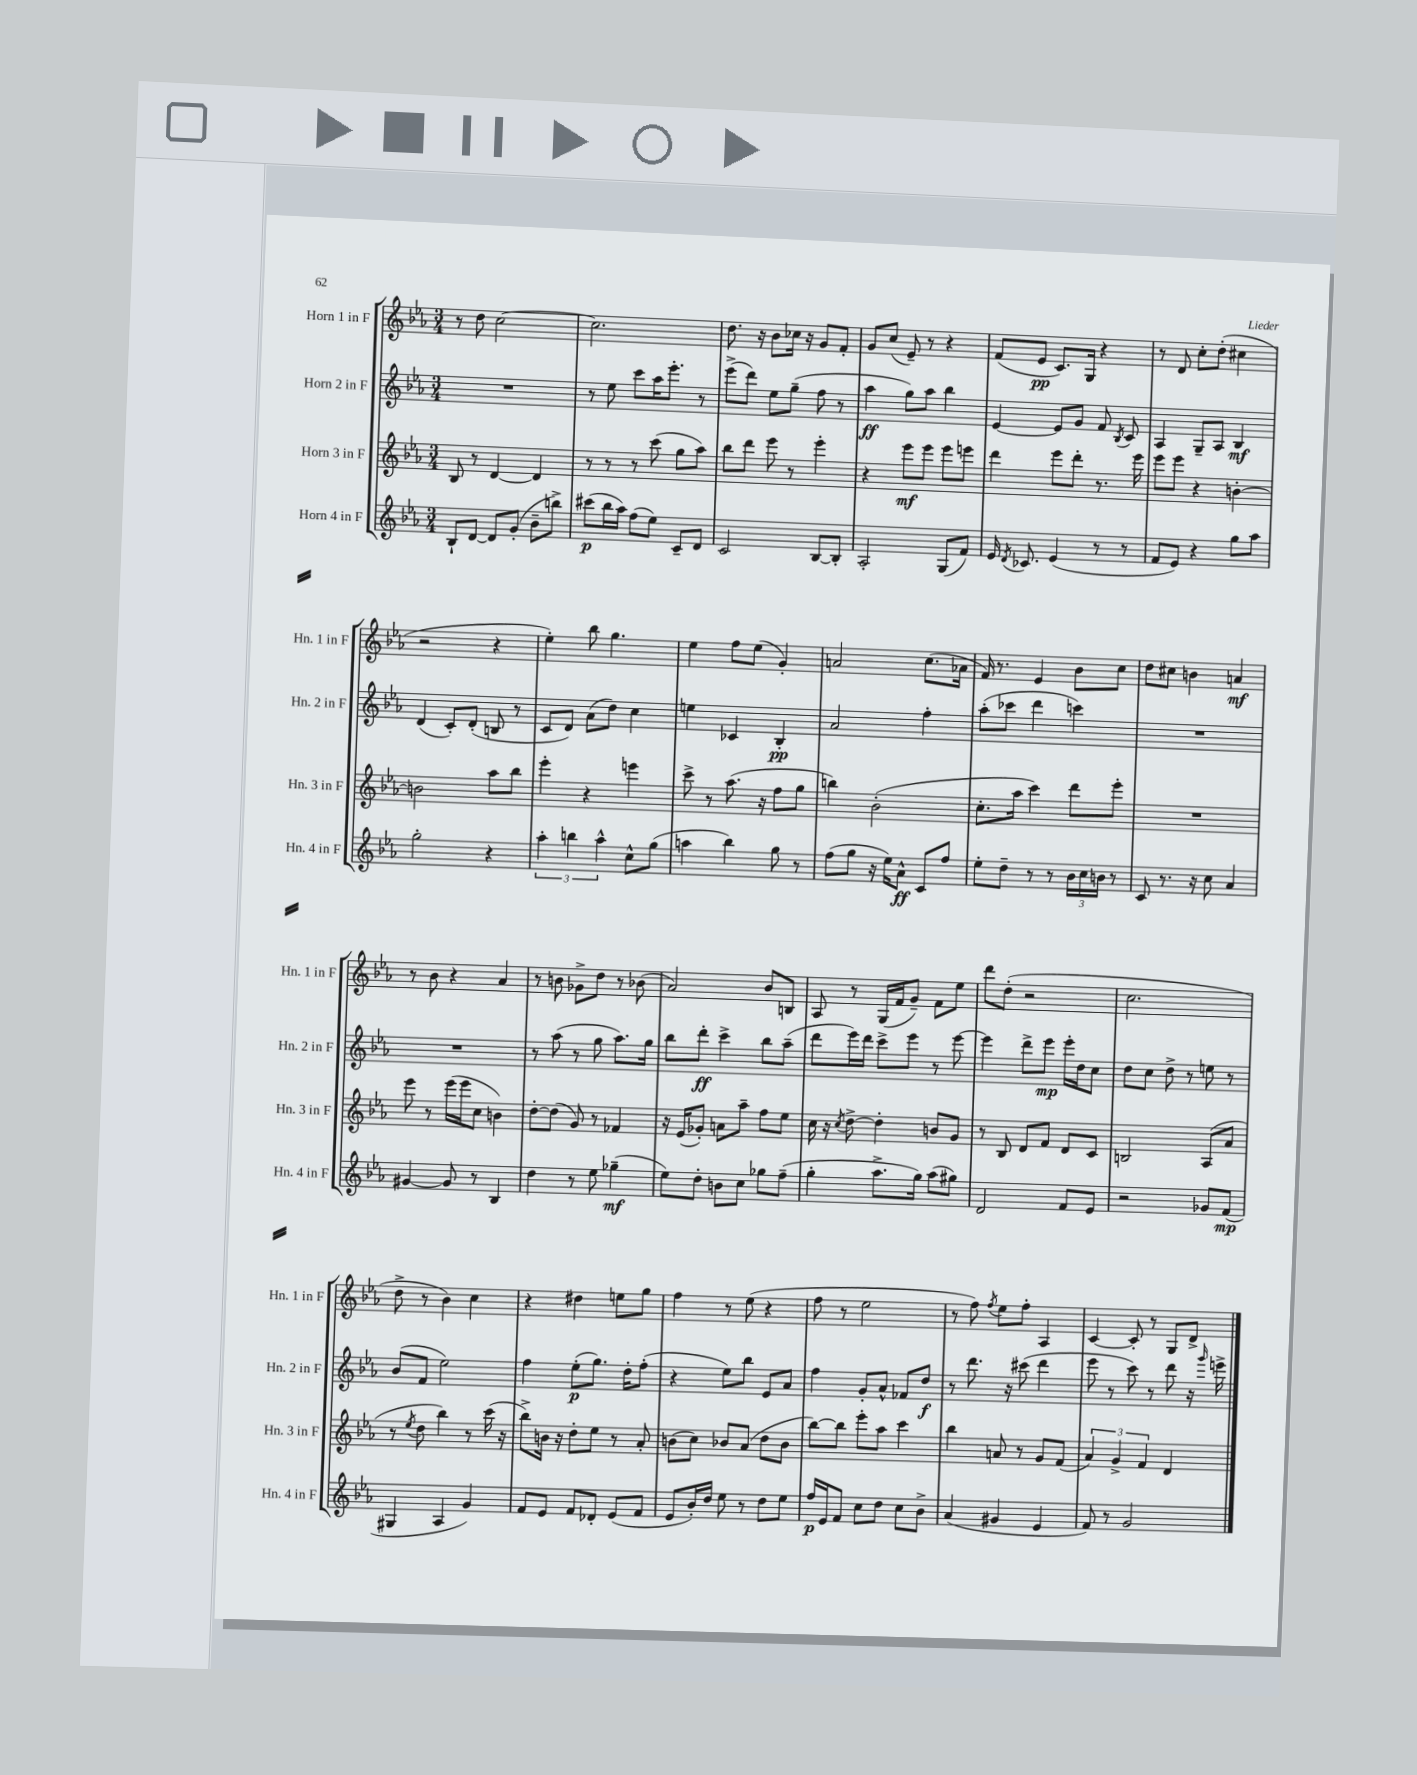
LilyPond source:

<<
\new StaffGroup <<
\new Staff = "s0" \with { instrumentName = "Horn 1 in F" shortInstrumentName = "Hn. 1 in F" } {
    \clef treble \key ees \major \numericTimeSignature \time 3/4
    \autoBeamOff r8 d''8 c''2~ |
    c''2. |
    d''8. r16 bes'8[ ces''16] r16 g'8[ f'8]-. |
    g'8[ c''8]( ees'8--) r8 r4 |
    f'8[( ees'8]\pp c'8.[) g16] r4 |
    r8 d'8 c''8[-. d''8]-.( cis''4 |
    r2 r4 |
    ees''4-.) bes''8 g''4. |
    ees''4 f''8[ ees''8]( g'4-.) |
    a'2 c''8.[( aes'16] |
    f'16) r8. ees'4 bes'8[ c''8] |
    d''8[ cis''8] b'4 a'4\mf |
    r8 bes'8 r4 aes'4 |
    r8 b'8 ges'8[-> d''8] r8 bes'8( |
    aes'2) bes'8[ b8] |
    aes8 r8 g16[( f'16 g'8]--) f'8[ ees''8] |
    d'''8[ d''8]-.( r2 |
    c''2. |
    d''8-> r8 bes'4) c''4 |
    r4 dis''4 e''8[ g''8] |
    f''4 r8 ees''8( r4 |
    f''8 r8 ees''2 |
    r8 f''8) \acciaccatura { f''8 } ees''8[ f''8]-. aes4 |
    c'4~ c'8-. r8 g8[ d'8]-> \bar "|." |
}
\new Staff = "s1" \with { instrumentName = "Horn 2 in F" shortInstrumentName = "Hn. 2 in F" } {
    \clef treble \key ees \major \numericTimeSignature \time 3/4
    \autoBeamOff R2. |
    r8 ees''8 c'''8[ aes''16 ees'''8.]-. r8 |
    ees'''8[->( d'''8]) ees''8[ g''8]--( f''8 r8 |
    aes''4\ff g''8[) aes''8] bes''4 |
    ees'4~ ees'8[ g'8] f'8 \acciaccatura { bes8 } c'8 |
    aes4 g8[-- aes8] bes4\mf |
    d'4( c'8[-.) d'8]-.( b8 r8 |
    c'8[ d'8]) aes'8[( d''8]) c''4 |
    e''4 ces'4 bes4-.\pp |
    aes'2 f''4-. |
    aes''8[-.( ces'''8] d'''4 c'''4) |
    R2. |
    R2. |
    r8 aes''8( r8 g''8 aes''8.[) g''16] |
    bes''8[ d'''8]-.\ff c'''4-> bes''8[ aes''8]--( |
    d'''8[ ees'''16) d'''16] c'''8[-> ees'''8] r8 ees'''8~ |
    ees'''4 d'''8[-> ees'''8]\mp ees'''16[-. d''16 c''8] |
    d''8[ c''8] d''8-> r8 e''8 r8 |
    bes'8[( f'8] ees''2) |
    f''4 ees''8[-.\p( g''8.]) d''16[-. f''8]-.( |
    r4 ees''8[) bes''8] ees'8[ aes'8] |
    f''4 g'8[-. aes'8]-^ fes'8[ d''8]\f |
    r8 d'''8. r16 cis'''8( d'''4 |
    ees'''8 r8 c'''8) r8 d'''8 r16 \grace { g'''16 } e'''16-> \bar "|." |
}
\new Staff = "s2" \with { instrumentName = "Horn 3 in F" shortInstrumentName = "Hn. 3 in F" } {
    \clef treble \key ees \major \numericTimeSignature \time 3/4
    \autoBeamOff bes8 r8 d'4~ d'4 |
    r8 r8 r8 c'''8( g''8[ aes''8]) |
    bes''8[ d'''8] ees'''8 r8 ees'''4-. |
    r4 ees'''8[\mf ees'''8] ees'''8[ e'''8] |
    d'''4 ees'''8[ d'''8]-. r8. ees'''16 |
    ees'''8[ ees'''8] r4 b'4~-. |
    b'2 aes''8[ bes''8] |
    ees'''4-. r4 e'''4 |
    c'''8-> r8 aes''8.( r16 f''8[ g''8] |
    b''4) bes'2-.( |
    c''8.[-. aes''16] c'''4) d'''8[ ees'''8]-. |
    R2. |
    ees'''8 r8 ees'''16[( ees'''16 c''8] b'4) |
    d''8[~-. d''8]( g'8) r8 fes'4 |
    r16 ees'16[( ges'8]-.) a'8[ aes''8]-- f''8[ ees''8] |
    c''16 r16 \acciaccatura { c''8 } d''8~-> d''4-. b'8[ g'8] |
    r8 bes8 d'8[ f'8] d'8[ c'8] |
    b2 aes8[( aes'8] |
    r8 \acciaccatura { ees''8 } d''8 bes''4) r8 c'''16( r16 |
    bes''8[->) b'16] r16 d''8[-. ees''8] r8 aes'8-. |
    b'8[( c''8]) bes'8[ aes'8]( d''8[ bes'8] |
    bes''8[~) bes''8] ees'''8[-. aes''8] c'''4 |
    bes''4 a'8 r8 g'8[ f'8]( |
    \tuplet 3/2 { aes'4) g'4-> f'4 } d'4 \bar "|." |
}
\new Staff = "s3" \with { instrumentName = "Horn 4 in F" shortInstrumentName = "Hn. 4 in F" } {
    \clef treble \key ees \major \numericTimeSignature \time 3/4
    \autoBeamOff bes8[-! d'8]~ d'8[ g'8]-.( bes'8[-- b''8]->) |
    cis'''8[\p( bes''16 aes''16]) f''8[( ees''8]) c'8[-- d'8] |
    c'2 bes8[~ bes8]-. |
    aes2-. g8[( f'8]) |
    ees'16 \acciaccatura { d'8 } ces'8. ees'4( r8 r8 |
    f'8[ ees'8]) r4 g''8[ aes''8] |
    g''2-. r4 |
    \tuplet 3/2 { aes''4-. b''4 aes''4-^ } c''8[-^ g''8]( |
    a''4 bes''4) g''8 r8 |
    f''8[( g''8] r16 ees''16[) aes'8]-^\ff c'8[ f''8] |
    ees''8[-. d''8]-- r8 r8 \tuplet 3/2 { bes'16[ c''16 b'16] } r8 |
    c'8 r8. r16 c''8 aes'4 |
    gis'4~ gis'8 r8 bes4 |
    d''4 r8 ees''8 ges''4--\mf( |
    ees''8[) d''8]-. b'8[ c''8] ges''8[ f''8]--( |
    g''4-. aes''8.[-> g''16]) aes''8[( gis''8]) |
    d'2 f'8[ ees'8] |
    r2 ges'8[ f'8]\mp( |
    gis4 aes4 g'4) |
    f'8[ ees'8] f'8[ des'8]-. ees'8[( f'8] |
    ees'8[ bes'16-.) d''16] ees''8 r8 d''8[ ees''8] |
    f''16[\p ees'16 f'8] c''8[ d''8] c''8[ bes'8]-> |
    aes'4( gis'4 ees'4 |
    f'8) r8 g'2 \bar "|." |
}
>>
>>
\layout { \context { \Score \remove "Bar_number_engraver" } }
